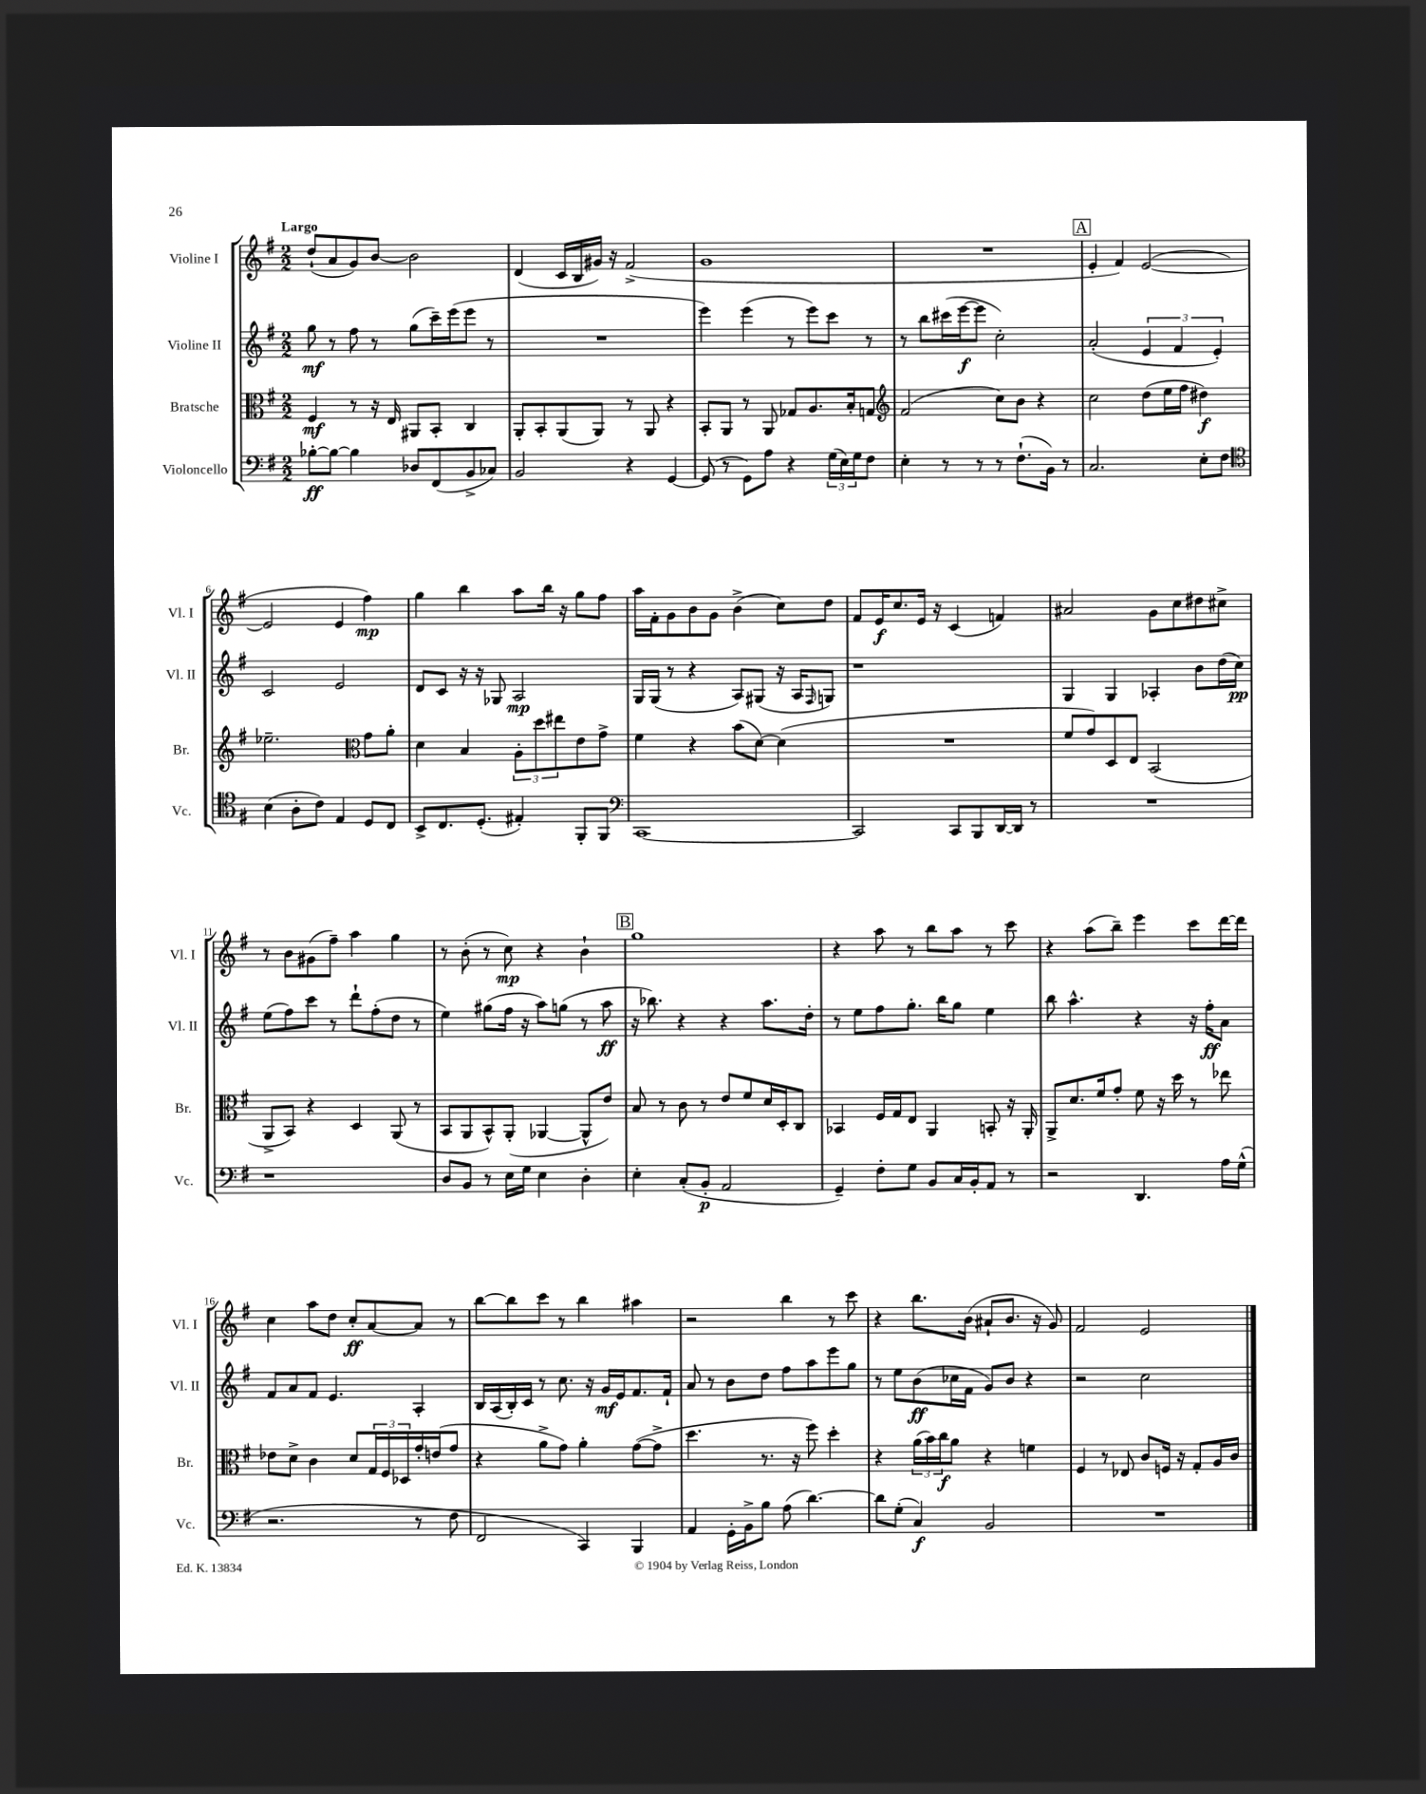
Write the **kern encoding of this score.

**kern	**kern	**kern	**kern
*staff4	*staff3	*staff2	*staff1
*clefF4	*clefC3	*clefG2	*clefG2
*k[f#]	*k[f#]	*k[f#]	*k[f#]
*M2/2	*M2/2	*M2/2	*M2/2
[8B-'	4F#	8gg	(8dd`
8B-_	.	8r	8a
4B-]	8r	8ff#	8g)
.	16r	8r	[8b
.	16E	.	.
8D-	8AA#	(8gg	2b]
(8FF#	8BB'	16ccc~)	.
.	.	(16eee	.
8BB^	4C	8eee	.
8C-)	.	8r	.
=	=	=	=
2BB	8AA'	1r	(4d
.	8BB'	.	.
.	(8AA	.	16c
.	.	.	16B
.	8AA)	.	16g#)
.	.	.	16r
4r	8r	.	(2f#^
.	8AA	.	.
[4GG	4r	.	.
=	=	=	=
(8GG]	8BB'	4eee)	1g
8r	8AA	.	.
8GG)	8r	(4eee	.
8A	8AA	.	.
4r	8G-	8r	.
.	8.A	8eee)	.
(24G	.	8ccc	.
24E)	.	.	.
.	16B'	.	.
24G	.	.	.
8F#	8G	8r	.
=	=	=	=
*	*clefG2	*	*
4E'	(2f#	8r	1r
.	.	8bb	.
8r	.	(16ccc#	.
.	.	[16eee	.
8r	.	8eee]	.
8r	8cc)	2cc')	.
(8.F#`	8b	.	.
.	4r	.	.
16BB)	.	.	.
8r	.	.	.
=	=	=	=
2.C	2cc	(2a'	4e'
.	.	.	4f#)
.	(8dd	6e	([2e
.	16ee	.	.
.	.	6f#	.
.	16ff#	.	.
8E'	4dd#)	.	.
.	.	6e')	.
8F#	.	.	.
=	=	=	=
*clefC4	*	*	*
(4B	2.ee-~	2c	2e]
8A'	.	.	.
8c)	.	.	.
4E	.	2e	4e
*	*clefC3	*	*
8D	8g	.	4ff#)
8C	8a'	.	.
=	=	=	=
8BB^	4d	8d	4gg
8.C	.	8c	.
.	4B	16r	4bb
(8.D'	.	16r	.
.	.	8G-	.
4E#')	12A'	2A	8aa
.	12dd	.	.
.	.	.	16bb
.	12ee#	.	.
.	.	.	16r
8FF#'	8e	.	8gg
8FF#	8g^	.	8ff#
=	=	=	=
*clefF4	*	*	*
[1CC	4f#	16G	16aa
.	.	(16G	16f#'
.	.	8r	8g
.	4r	4r	8b
.	.	.	8g
.	(8b	8A)	(4b^
.	[8d)	(8G#	.
.	(4d]	16r	8cc)
.	.	16A	.
.	.	16qqF#	.
.	.	8G)	8dd
=	=	=	=
2CC]	1r	1r	8f#
.	.	.	16e
.	.	.	8.cc
.	.	.	16e
.	.	.	16r
8CC	.	.	(4c
8BBB	.	.	.
[16DD	.	.	4f)
16DD]	.	.	.
8r	.	.	.
=	=	=	=
1r	8f#	4G	2a#
.	8g)	.	.
.	8D	4G	.
.	8E	.	.
.	(2BB	4A-'	8g
.	.	.	8cc
.	.	8b	8dd#
.	.	(16dd	8cc#^
.	.	16cc)	.
=	=	=	=
1r	8AA^	(8ee	8r
.	8BB)	8ff#)	8b
.	4r	8ccc	(8g#
.	.	8r	8ff#~)
.	4D	8ddd`	4aa
.	.	(8ff#'	.
.	(8AA	8dd	4gg
.	8r	8r	.
=	=	=	=
8D	8BB	4ee)	8r
8BB	8AA	.	(8b'
8r	8BB^^)	(8gg#	8r
16E	(8AA'	16ff#	8cc)
16G	.	16r	.
4E	[4AA-	8aa)	4r
.	.	(8gg	.
4D'	8AA-^^]	8r	4b`
.	8e)	8aa	.
=	=	=	=
4E'	8B	16r	1gg
.	.	8.bb-)	.
.	8r	.	.
(8C'	8c	4r	.
8BB'	8r	.	.
2AA	8e	4r	.
.	8f#	.	.
.	16d	8.aa	.
.	16D'	.	.
.	8C	.	.
.	.	16dd'	.
=	=	=	=
4GG~)	4BB-	8r	4r
.	.	8ee	.
8F#'	16F#	8ff#	8aa
.	16G	.	.
8G	8E	8.gg'	8r
8BB	4AA	.	8bb
.	.	16bb	.
16C	.	8gg	8aa
16BB'	.	.	.
8AA	8BB'	4ee	8r
8r	16r	.	8ccc
.	16AA'	.	.
=	=	=	=
2r	8AA^	8bb	4r
.	8.d	4.aa^^	.
.	.	.	(8aa
.	16f#	.	.
.	8g'	.	8bb~)
4.DD	8f#	4r	4eee
.	16r	.	.
.	16dd	.	.
.	8r	16r	8ccc
.	.	16ff#'	.
16A	8ee-	8a	[16ddd
(16G^^	.	.	16ddd]
=	=	=	=
2.r	8e-	8f#	4cc
.	8d^	8a	.
.	4c	8f#	8aa
.	.	4.e	8dd
.	8d	.	8cc'
.	24G	.	[8a
.	24F#	.	.
.	24D-	.	.
8r	16g'	4A'	8a]
.	(16e	.	.
8F#	8g	.	8r
=	=	=	=
2FF#	4r	16B	[8bb
.	.	(16A	.
.	.	16B')	8bb]
.	.	16c	.
.	8a^	8r	8ccc
.	8g)	8.cc	8r
4CC)	4a'	.	4bb
.	.	16r	.
.	.	16g	.
.	.	16e	.
4BBB	([8g	8.f#	4aa#
.	8g^]	.	.
.	.	16f#`	.
=	=	=	=
4AA	4.dd	8a	2r
.	.	8r	.
16GG'	.	8b	.
16BB^	.	.	.
8B	8.r	8dd	.
(8A	.	8ff#	4bb
.	16r	.	.
[4.d)	8ff#)	8aa	.
.	4dd'	8eee	8r
.	.	8gg	8ccc
=	=	=	=
8d]	4r	8r	4r
(8G'	.	8ee	.
4C)	(24a	(8b	8.bb
.	24b)	.	.
.	24cc	.	.
.	8a	16cc-	.
.	.	16f#	(16b
2BB	4r	8g)	8a#`
.	.	8b	8.b
.	4f	4r	.
.	.	.	16r
.	.	.	8g)
=	=	=	=
1r	4F#	2r	2f#
.	8r	.	.
.	8E-	.	.
.	8c	2cc	2e
.	16F	.	.
.	16r	.	.
.	8G'	.	.
.	16A	.	.
.	16c	.	.
==	==	==	==
*-	*-	*-	*-
